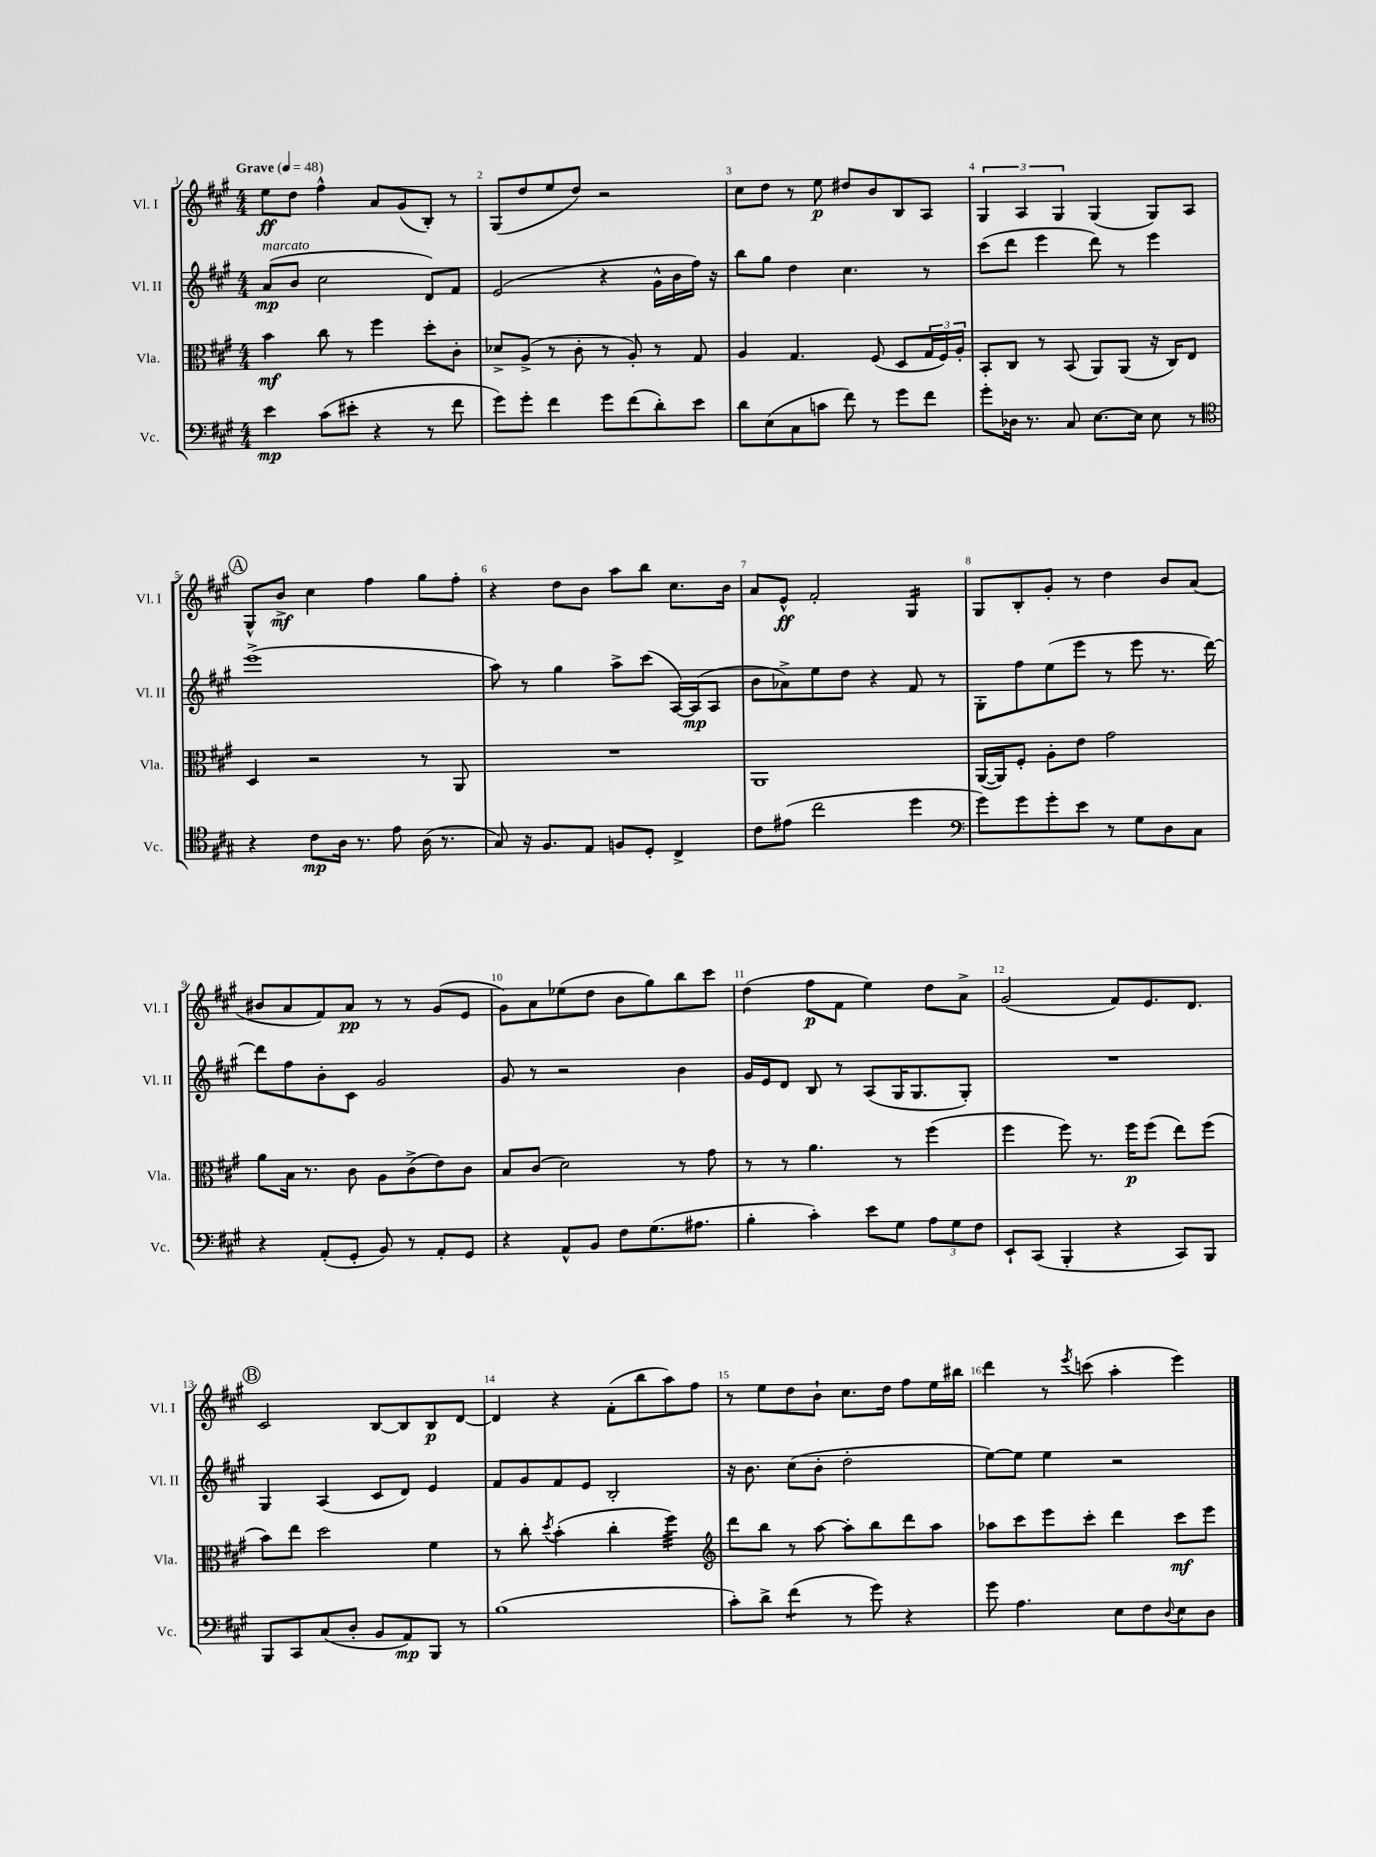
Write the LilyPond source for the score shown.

<<
\new StaffGroup <<
\new Staff = "s0" \with { instrumentName = "Vl. I" shortInstrumentName = "Vl. I" } {
    \clef treble \key a \major \numericTimeSignature \time 4/4 \tempo "Grave" 4 = 48
    e''8\ff d''8 fis''4-^ a'8 gis'8( b8-.) r8 |
    gis8( d''8 e''8 d''8) r2 |
    cis''8 d''8 r8 e''8\p dis''8 b'8 b8 a8 |
    \tuplet 3/2 { gis4 a4 gis4 } gis4( gis8) a8 |
    \mark \markup { \circle "A" } gis8-^ b'8->\mf cis''4 fis''4 gis''8 fis''8-. |
    r4 d''8 b'8 a''8 b''8 cis''8. b'16 |
    a'8 e'8-^\ff fis'2-. gis4:16 |
    gis8 b8-. gis'8-. r8 d''4 b'8 a'8( |
    bis'8 a'8 fis'8) a'8\pp r8 r8 gis'8( e'8 |
    gis'8) a'8 ees''8( d''8 b'8 gis''8) b''8 cis'''8 |
    d''4( fis''8\p fis'8 e''4) d''8 a'8-> |
    gis'2( fis'8) e'8. d'8. |
    \mark \markup { \circle "B" } cis'2 b8~ b8 b8\p d'8~ |
    d'4 r4 fis'8-.( b''8 a''8) fis''8 |
    r8 e''8 d''8 b'8-! cis''8. d''16 fis''8 e''16 bis''16 |
    d'''4 r8 \acciaccatura { e'''8 } c'''8( a''4-. e'''4) \bar "|." |
}
\new Staff = "s1" \with { instrumentName = "Vl. II" shortInstrumentName = "Vl. II" } {
    \clef treble \key a \major \numericTimeSignature \time 4/4
    a'8\mp^\markup { \italic "marcato" }( b'8 cis''2 d'8) fis'8 |
    e'2( r4 gis'16-^ b'16 fis''16) r16 |
    b''8 gis''8 d''4 cis''4. r8 |
    cis'''8( d'''8 e'''4 d'''8) r8 e'''4 |
    \mark \markup { \circle "A" } e'''1->( |
    a''8) r8 gis''4 a''8-> cis'''8( a16~) a16\mp( a8 |
    b'8 aes'8->) e''8 d''8 r4 fis'8 r8 |
    gis8-. fis''8 e''8( e'''8 r8 e'''8 r8. d'''16~) |
    d'''8 fis''8 b'8-. cis'8 gis'2 |
    gis'8 r8 r2 b'4 |
    gis'16 e'16 d'8 b8 r8 a8( gis16 gis8. gis8-.) |
    R1 |
    \mark \markup { \circle "B" } gis4 a4( cis'8 d'8) e'4 |
    fis'8 gis'8 fis'8 e'8 b2-. |
    r16 b'8. cis''8( b'8-. d''2-. |
    e''8~) e''8 e''4 r2 \bar "|." |
}
\new Staff = "s2" \with { instrumentName = "Vla." shortInstrumentName = "Vla." } {
    \clef alto \key a \major \numericTimeSignature \time 4/4
    b'4\mf cis''8 r8 fis''4 d''8-. cis'8-. |
    des'8-> a8->( r8 cis'8-. r8 a8-.) r8 gis8 |
    a4 gis4. fis8( d8 \tuplet 3/2 { gis16 fis16) a16-. } |
    b,8-. cis8 r8 b,8( a,8) a,8( r16 cis16) e8 |
    \mark \markup { \circle "A" } d4 r2 r8 a,8 |
    R1 |
    a,1 |
    a,16~( a,16) fis8-. a8-. e'8 gis'2 |
    a'8 b16 r8. cis'8 a8 cis'8->( e'8) cis'8 |
    b8 cis'8( d'2) r8 gis'8 |
    r8 r8 a'4. r8 fis''4( |
    fis''4 fis''8) r8. fis''16\p fis''8( e''8) fis''8( |
    \mark \markup { \circle "B" } b'8) e''8 d''2 fis'4 |
    r8 cis''8-. \acciaccatura { d''8 } b'4-.( cis''4-. fis''4:32) |
    \clef treble d'''8 b''8 r8 a''8~ a''8-. b''8 d'''8 a''8 |
    aes''8 cis'''8 e'''8 cis'''8-. d'''4 cis'''8\mf e'''8 \bar "|." |
}
\new Staff = "s3" \with { instrumentName = "Vc." shortInstrumentName = "Vc." } {
    \clef bass \key a \major \numericTimeSignature \time 4/4
    e'4\mp cis'8( eis'8-. r4 r8 fis'8 |
    gis'8) gis'8-. fis'4 gis'8 fis'8( d'8-.) e'8 |
    d'8 e8( cis8 c'8 fis'8) r8 gis'8 fis'8 |
    gis'8-. des16 r8. cis8 e8.~ e16 e8 r8 |
    \mark \markup { \circle "A" } \clef tenor r4 cis'8\mp a16 r8. e'8 a16( r8. |
    gis8) r16 fis8. e8 f8 d8-. cis4-> |
    cis'8 eis'8( cis''2 d''4 |
    \clef bass gis'8) gis'8 gis'8-. e'8 r8 gis8 d8 cis8 |
    r4 a,8-.( gis,8-. b,8) r8 a,8-. gis,8 |
    r4 a,8-^ b,8 fis8 gis8.( ais8. |
    b4-. cis'4-.) e'8 gis8 \tuplet 3/2 { a8 gis8 fis8 } |
    e,8-! cis,8( b,,4-. r4 cis,8) b,,8 |
    \mark \markup { \circle "B" } b,,8 cis,8 cis8( d8-. b,8 a,8\mp) b,,8 r8 |
    b1( |
    cis'8-.) d'8-> fis'4:8( r8 gis'8) r4 |
    gis'8 a4. e8 fis8 \appoggiatura { d8 } e8 d8 \bar "|." |
}
>>
>>
\layout { \context { \Score \override BarNumber.break-visibility = ##(#f #t #t) barNumberVisibility = #all-bar-numbers-visible } }
